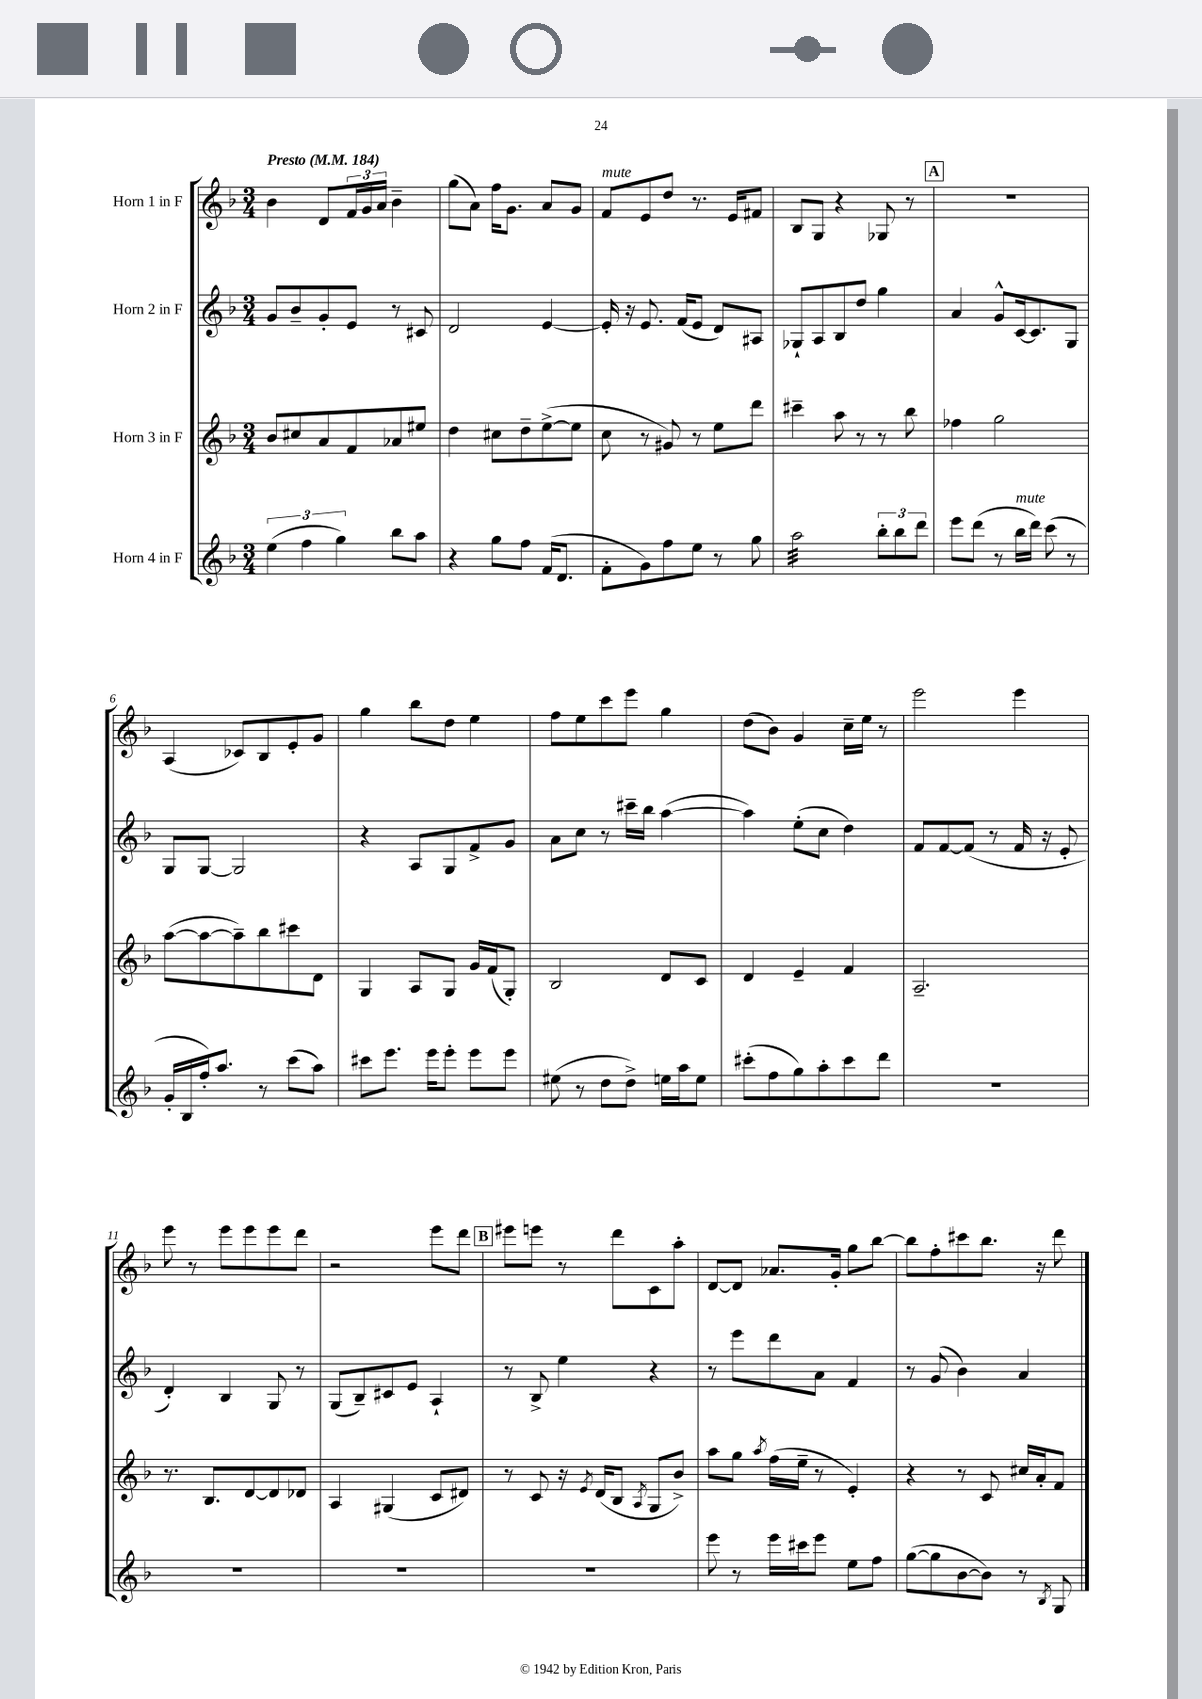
<<
\new StaffGroup <<
\new Staff = "s0" \with { instrumentName = "Horn 1 in F" } {
    \clef treble \key f \major \numericTimeSignature \time 3/4 \tempo "Presto" 4 = 184
    bes'4 d'8 \tuplet 3/2 { f'16 g'16 a'16 } bes'4-- |
    g''8( a'8) f''16 g'8. a'8 g'8 |
    f'8^\markup { \italic "mute" } e'8 d''8 r8. e'16 fis'8 |
    bes8 g8 r4 ges8 r8 |
    \mark \markup { \box "A" } R2. |
    a4( ces'8) bes8 e'8-. g'8 |
    g''4 bes''8 d''8 e''4 |
    f''8 e''8 c'''8 e'''8 g''4 |
    d''8( bes'8) g'4 c''16-- e''16 r8 |
    e'''2 e'''4 |
    e'''8 r8 e'''8 e'''8 e'''8 d'''8 |
    r2 e'''8 d'''8 |
    \mark \markup { \box "B" } eis'''8 e'''8 r8 d'''8 c'8 a''8-. |
    d'8~ d'8 aes'8. g'16-. g''8 bes''8~ |
    bes''8 f''8-. cis'''8 bes''8. r16 d'''8 \bar "|." |
}
\new Staff = "s1" \with { instrumentName = "Horn 2 in F" } {
    \clef treble \key f \major \numericTimeSignature \time 3/4
    g'8 bes'8-- g'8-. e'8 r8 cis'8 |
    d'2 e'4~ |
    e'16-. r16 e'8. f'16( e'8 d'8) ais8 |
    ges8-! a8 bes8 d''8 g''4 |
    \mark \markup { \box "A" } a'4 g'8-^ c'16~ c'8. g8 |
    g8 g8~ g2 |
    r4 a8 g8 f'8-> g'8 |
    a'8 c''8 r8 cis'''16-- bes''16 a''4~( |
    a''4) e''8-.( c''8 d''4) |
    f'8 f'8~ f'8( r8 f'16 r16 e'8-. |
    d'4-.) bes4 g8 r8 |
    g8( bes8--) cis'8 e'8 a4-! |
    \mark \markup { \box "B" } r8 bes8-> e''4 r4 |
    r8 e'''8 d'''8 a'8 f'4 |
    r8 g'8( bes'4) a'4 \bar "|." |
}
\new Staff = "s2" \with { instrumentName = "Horn 3 in F" } {
    \clef treble \key f \major \numericTimeSignature \time 3/4
    bes'8 cis''8 a'8 f'8 aes'8 eis''8 |
    d''4 cis''8 d''8-- e''8~->( e''8 |
    c''8 r8 gis'8) r8 e''8 d'''8 |
    cis'''4-- a''8 r8 r8 bes''8 |
    \mark \markup { \box "A" } fes''4 g''2 |
    a''8~( a''8~ a''8--) bes''8 cis'''8 d'8 |
    g4 a8 g8 g'16 f'16( g8-.) |
    bes2 d'8 c'8 |
    d'4 e'4-- f'4 |
    a2.-- |
    r8. bes8. d'8~ d'8 des'8 |
    a4 gis4( c'8 dis'8) |
    \mark \markup { \box "B" } r8 c'8 r16 \acciaccatura { e'8 } d'16( bes8 \acciaccatura { a8 } g8 bes'8->) |
    a''8 g''8 \acciaccatura { a''8 } f''16( e''16-- r8 e'4-.) |
    r4 r8 c'8 cis''16 a'16-. f'8 \bar "|." |
}
\new Staff = "s3" \with { instrumentName = "Horn 4 in F" } {
    \clef treble \key f \major \numericTimeSignature \time 3/4
    \tuplet 3/2 { e''4( f''4 g''4) } bes''8 a''8 |
    r4 g''8 f''8 f'16( d'8. |
    f'8-. g'8) f''8 e''8 r8 g''8 |
    a''2:32 \tuplet 3/2 { bes''8-. bes''8 d'''8 } |
    \mark \markup { \box "A" } e'''8 d'''8( r8 bes''16^\markup { \italic "mute" } d'''16) c'''8( r8 |
    g'16-. bes16 f''16-.) a''8. r8 c'''8( a''8) |
    cis'''8 e'''8. e'''16 e'''8-. e'''8 e'''8 |
    eis''8( r8 d''8 d''8->) e''16 a''16 e''8 |
    cis'''8-.( f''8 g''8) a''8-. cis'''8 d'''8 |
    R2. |
    R2. |
    R2. |
    \mark \markup { \box "B" } R2. |
    e'''8 r8 e'''16 cis'''16 e'''8 e''8 f''8 |
    g''8~( g''8 bes'8~ bes'8) r8 \acciaccatura { bes8 } g8 \bar "|." |
}
>>
>>
